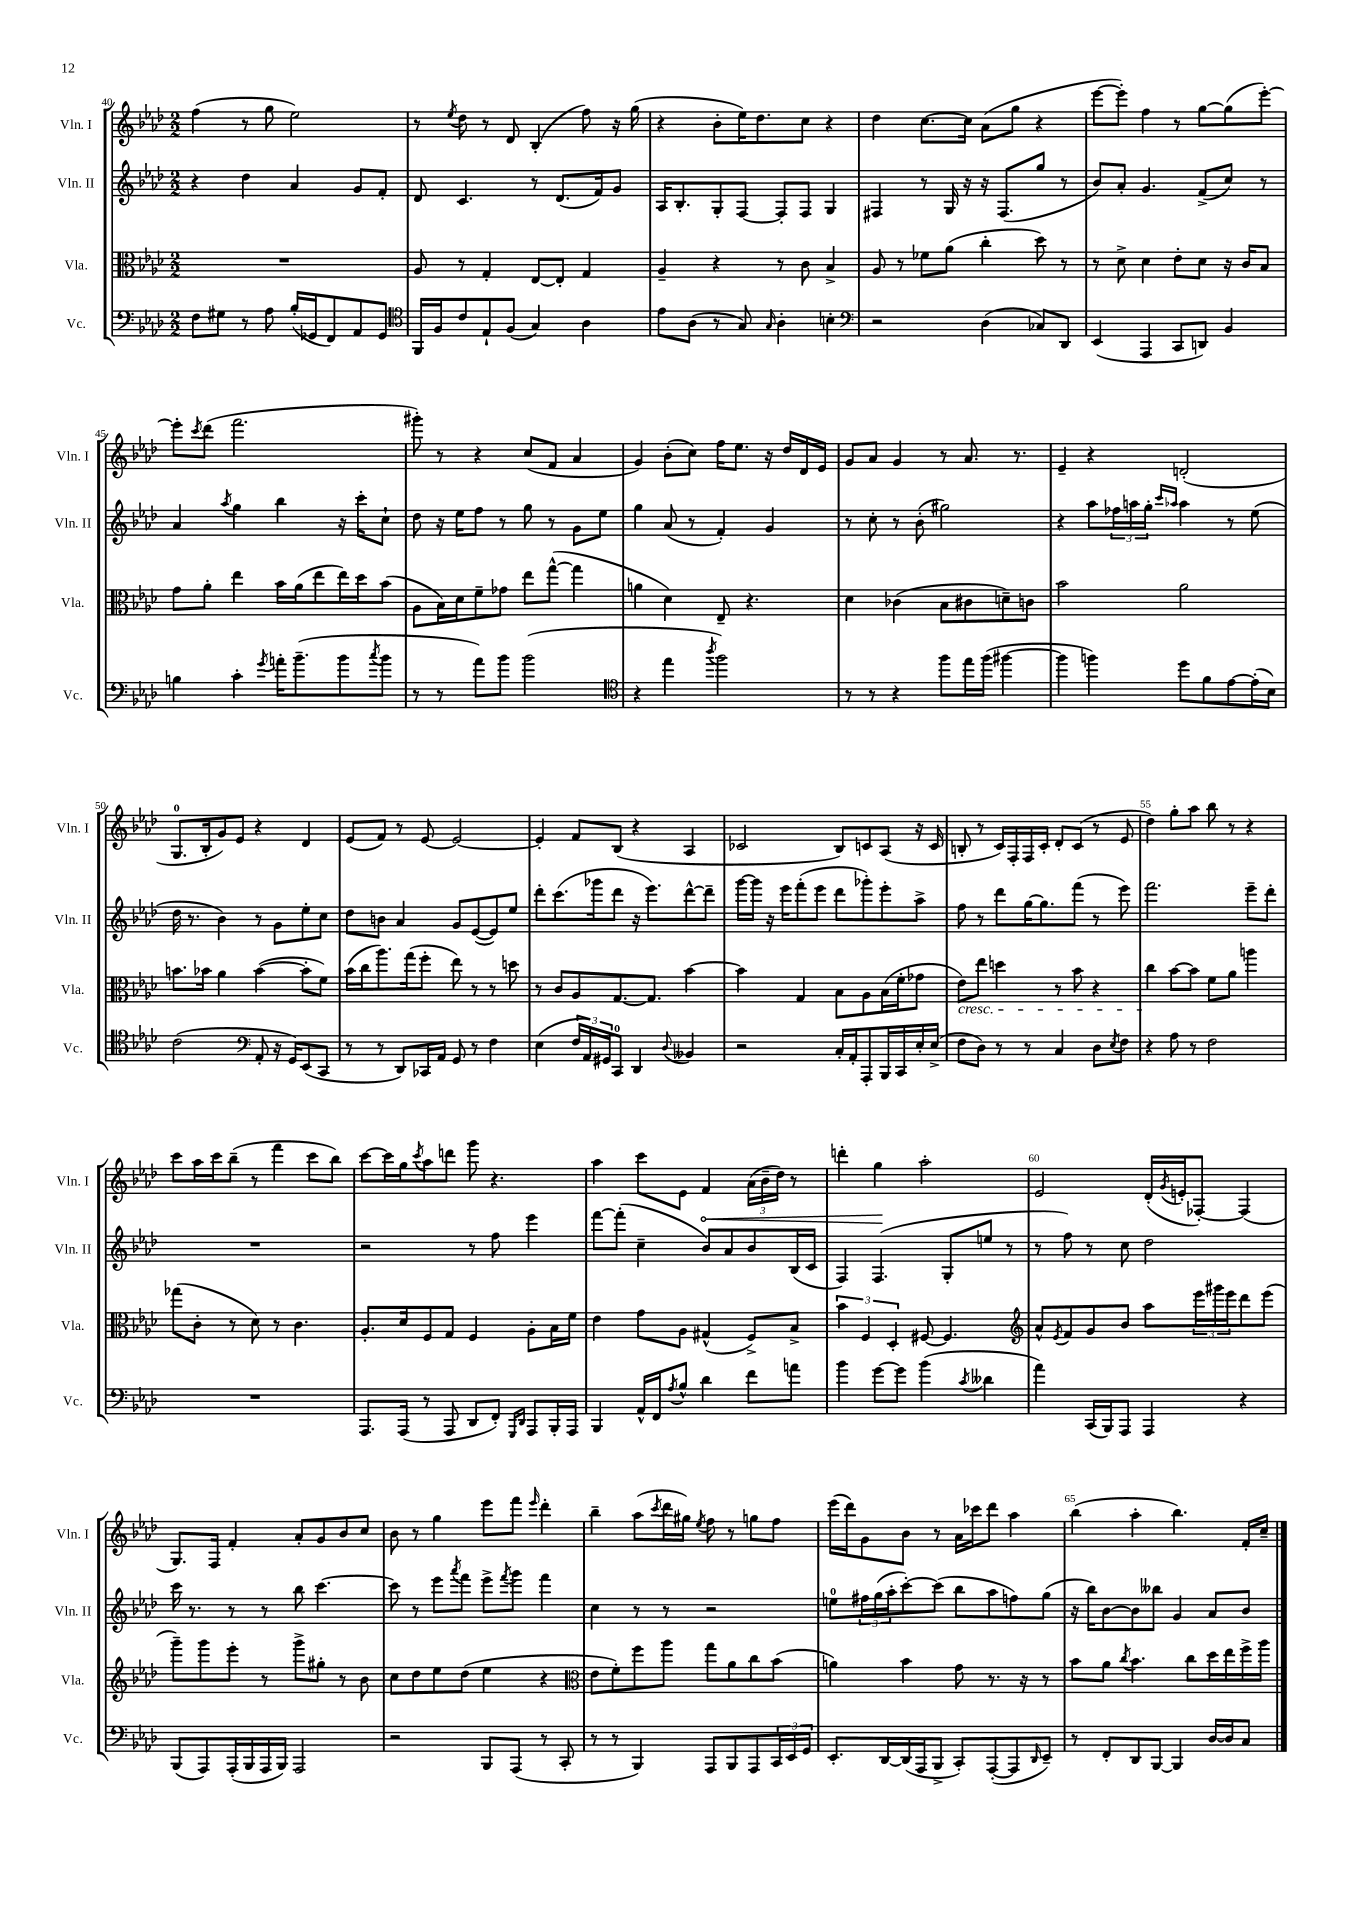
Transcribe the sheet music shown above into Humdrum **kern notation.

**kern	**kern	**kern	**kern
*staff4	*staff3	*staff2	*staff1
*clefF4	*clefC3	*clefG2	*clefG2
*k[b-e-a-d-]	*k[b-e-a-d-]	*k[b-e-a-d-]	*k[b-e-a-d-]
*M2/2	*M2/2	*M2/2	*M2/2
8F	1r	4r	(4ff
8G#	.	.	.
8r	.	4dd-	8r
8A-	.	.	8gg
(16B-'	.	4a-	2ee-)
16GG-	.	.	.
8FF)	.	.	.
8AA-	.	8g	.
8GG-	.	8f'	.
=	=	=	=
*clefC4	*	*	*
16FF	8A-	8d-	8r
16F	.	.	.
.	.	.	8qee-
8c	8r	4.c	8dd-
8E-`	4G'	.	8r
(8F	.	.	8d-
4G)	[8E-	8r	(4B-'
.	8E-']	(8.d-	.
4A-	4G	.	8ff)
.	.	16f)	.
.	.	8g	16r
.	.	.	(16gg
=	=	=	=
8e-	4A-~	16A-	4r
.	.	8.B-'	.
(8A-	.	.	.
8r	4r	8G'	8b-'
8G)	.	[8F	16ee-)
.	.	.	8.dd-
16qqG	.	.	.
4A-'	8r	8F']	.
.	8c	8F	8cc
4B'	4B-^	4G	4r
=	=	=	=
*clefF4	*	*	*
2r	8A-	4F#	4dd-
.	8r	.	.
.	8f-	8r	[8.cc
.	(8a-	16G	.
.	.	16r	16cc]
(4D-	4cc'	16r	(8a-
.	.	(8.F#	.
.	.	.	8gg
8C-)	8dd-)	8gg	4r
8DD-	8r	8r	.
=	=	=	=
(4EE-	8r	8b-)	[8eee-
.	8d-^	8a-'	8eee-'])
4AAA-	4d-	4.g	4ff
8CC	8e-'	.	8r
8DD)	8d-	(8f^	[8gg
4BB-	16r	8cc)	(8gg]
.	16c	.	.
.	8B-	8r	[8eee-')
=	=	=	=
4B	8g	4a-	8eee-']
.	.	.	8qccc
.	8a-'	.	(8ddd-
.	.	8qaa-	.
4c'	4ee-	4gg	2.fff
8qg	.	.	.
16a'	16b-	4bb-	.
(8.b-~	(16a-	.	.
.	8ee-	.	.
8b-	16ee-)	16r	.
.	16dd-	16ccc'	.
8qcc	.	.	.
8b-	(8b-	8cc`	.
=	=	=	=
8r	8A-	8dd-	8ggg#')
8r	16B-)	16r	8r
.	16d-	16ee-	.
8a-)	8f~	8ff	4r
8b-	8g-	8r	.
(2b-	8ee-	8gg	(8cc
.	([8gg^^	8r	8f
.	4gg]	8g	4a-
.	.	8ee-	.
=	=	=	=
*clefC4	*	*	*
4r	4a	4gg	4g)
4ee-	4d-)	(8a-	(8b-'
.	.	8r	8cc)
8qaa-	.	.	.
2ff)	8E-~	4f')	16ff
.	.	.	8.ee-
.	4.r	.	.
.	.	4g	16r
.	.	.	16dd-
.	.	.	16d-
.	.	.	16e-
=	=	=	=
8r	4d-	8r	8g
8r	.	8cc'	8a-
4r	(4c-	8r	4g
.	.	(8b-'	.
8ff	8B-	2gg#)	8r
16ee-	8c#	.	8.a-
(16ff	.	.	.
[4ff#	8d~)	.	.
.	.	.	8.r
.	8c	.	.
=	=	=	=
4ff#]	2b-	4r	4e-~
4ff)	.	8aa-	4r
.	.	24ff-	.
.	.	24aa	.
.	.	24gg'	.
.	.	16qqccc	.
.	.	16qqaa-	.
8dd-	2a-	4aa-	(2d'
8f	.	.	.
[8e-	.	8r	.
(16e-']	.	(8ee-	.
16B-)	.	.	.
=	=	=	=
(2c	8.b	16dd-	8.G
.	.	8.r	.
.	16b-	.	16B-'
.	4a-	4b-)	8g)
.	.	.	8e-
*clefF4	*	*	*
8AA-'	([4b-	8r	4r
16r	.	8g	.
16GG)	.	.	.
(8EE-	8b-']	8ee-'	4d-
8CC	8f)	8cc	.
=	=	=	=
8r	(16b-	8dd-	(8e-
.	16cc	.	.
8r	8.aa-)	8b	8f)
8DD-)	.	4a-	8r
.	(16gg	.	.
16CC-	8ff'	.	[8e-
16AA-	.	.	.
8GG	8ee-)	8g	2e-_
8r	8r	([8e-	.
4F	8r	8e-])	.
.	8dd	8ee-	.
=	=	=	=
(4E-	8r	8ddd-'	4e-']
.	8c	(8.ccc	.
24F	8A-	.	8f
24AA-)	.	.	.
.	.	16ggg-	.
24GG#	.	.	.
8CC	[8.G	8ddd-	(8B-
4DD-	.	16r	4r
.	8.G]	8.eee-)	.
8qqD-	.	.	.
4BB--	[4b-	[8ddd-^^	4A-
.	.	8ddd-~]	.
=	=	=	=
2r	4b-]	[16ggg	2c-
.	.	16ggg]	.
.	.	16r	.
.	.	16eee-	.
.	4G	(8fff'	.
.	.	8eee-	.
16C'	8B-	8ddd-	8B-)
16AA-'	.	.	.
8AAA-'	8A-	8ggg-')	8c
16BBB-	(16B-	8eee-'	(8A-
16CC	16f'	.	.
16E-'	8g-	8aa-^	16r
(16E-^	.	.	16c
=	=	=	=
8F	8e-)	8ff	8B'
8D-)	8ee-	8r	8r
8r	4dd	8ddd-	16c)
.	.	.	16F'
8r	.	[16gg	16F
.	.	8.gg]	16c'
4C	8r	.	8d-'
.	8b-	(8fff	(8c
8D-	4r	8r	8r
8qE-	.	.	.
8F	.	8eee-)	8e-
=	=	=	=
4r	4cc	2.fff	4dd-)
8A-	[8b-	.	8gg'
8r	8b-]	.	8aa-
2F	8f	.	8bb-
.	8a-	.	8r
.	4aa	8eee-~	4r
.	.	8ddd-'	.
=	=	=	=
1r	(8gg-	1r	8ccc
.	8c'	.	16aa-
.	.	.	16ccc
.	8r	.	(8bb-~
.	8d-)	.	8r
.	8r	.	4fff
.	4.c	.	.
.	.	.	8ccc
.	.	.	8bb-)
=	=	=	=
8.AAA-	8.A-'	2r	[8ccc
.	.	.	16ccc]
(16AAA-	16d-	.	16gg
.	.	.	8qccc
8r	8F	.	8aa-
8AAA-	8G	.	8ddd
8DD-	4F	8r	8ggg
8FF')	.	8ff	4.r
16qqGGG	.	.	.
16qqDD-	.	.	.
8AAA-	8A-'	4eee-	.
16BBB-'	16B-	.	.
16AAA-	16f	.	.
=	=	=	=
4BBB-	4e-	[8fff	4aa-
.	.	(8fff']	.
16AA-^^	8g	4cc~	8ccc
16FF	.	.	.
8qA-	.	.	.
8B-^^	8A-	.	8e-
4d-	(4G#^^	8b-)	4f
.	.	8a-	.
8f	8F^)	8b-	(24a-
.	.	.	24b-~
.	.	.	24dd-)
8a	8B-^	(16B-	8r
.	.	16c	.
=	=	=	=
4b-	6b-	4F)	4ddd'
.	6F	.	.
[8g	.	(4.F	4gg
.	6D-'	.	.
8g]	.	.	.
(4b-	[8F#	.	2aa-'
.	4.F#]	8G'	.
8qc	.	.	.
4d--	.	8ee	.
.	.	8r	.
=	=	=	=
*	*clefG2	*	*
4a-)	8a-^^	8r	2e-
.	8qe-	.	.
.	8f	8ff)	.
(16CC	8g	8r	.
16BBB-)	.	.	.
8AAA-	8b-	8cc	.
4AAA-	8aa-	2dd-	(16d-'
.	.	.	8qg
.	.	.	16e'
.	24eee-	.	[8F-')
.	24ggg#	.	.
.	24eee-	.	.
4r	8ddd-	.	(4F-]
.	(8eee-	.	.
=	=	=	=
(8BBB-	8ggg~)	16ccc	8.G)
.	.	8.r	.
8AAA-)	8ggg	.	.
.	.	.	16F
(16AAA-'	8eee-'	8r	4f'
16BBB-	.	.	.
16AAA-	8r	8r	.
16BBB-)	.	.	.
2AAA-	8ggg^	8bb-	8a-'
.	8gg#'	[4.ccc	8g
.	8r	.	8b-
.	8b-	.	8cc
=	=	=	=
2r	8cc	8ccc]	8b-
.	8dd-	8r	8r
.	8ee-	8eee-	4gg
.	.	8qaaa-	.
.	(8dd-	8fff	.
8BBB-	4ee-	8eee-^	8eee-
.	.	8qfff	.
(8AAA-	.	8ggg	8fff
.	.	.	16qqeee-
8r	4r	4fff	4ddd-'
8CC'	.	.	.
=	=	=	=
*	*clefC3	*	*
8r	8e-	4cc	4bb-~
8r	8f')	.	.
4BBB-)	8ff	8r	(8aa-
.	.	.	8qccc
.	8aa-	8r	16ddd-
.	.	.	16gg#)
.	.	.	8qee-
8AAA-	8gg	2r	8ff
8BBB-	8a-	.	8r
8AAA-	8cc	.	8gg
24CC	(8b-	.	8ff
24EE-	.	.	.
24GG	.	.	.
=	=	=	=
8.EE-'	4a)	8ee	(16eee-
.	.	.	16ddd-)
.	.	24ff#	8g
.	.	(24gg	.
[16DD-	.	.	.
.	.	24aa-'	.
(16DD-]	4b-	[8ccc')	8b-
16AAA-	.	.	.
8BBB-^	.	(8ccc]	8r
8CC')	8g	8bb-	16a-
.	.	.	16ccc-
([8AAA-'	8.r	8aa-	8ddd-
8AAA-]	.	8ff)	4aa-
.	16r	.	.
16qqDD-	.	.	.
8EE-~)	8r	(8gg	.
=	=	=	=
8r	8b-	16r	(4bb-
.	.	16bb-)	.
8FF'	8a-	[8b-	.
.	8qcc	.	.
8DD-	4.b-	8b-]	4aa-'
[8BBB-	.	8bb--	.
4BBB-]	.	4g	4.bb-)
.	8cc	.	.
[16D-	16dd-	8a-	.
16D-]	16ee-	.	.
8C	16ff^	8b-	16f'
.	16aa-	.	16cc~
==	==	==	==
*-	*-	*-	*-
